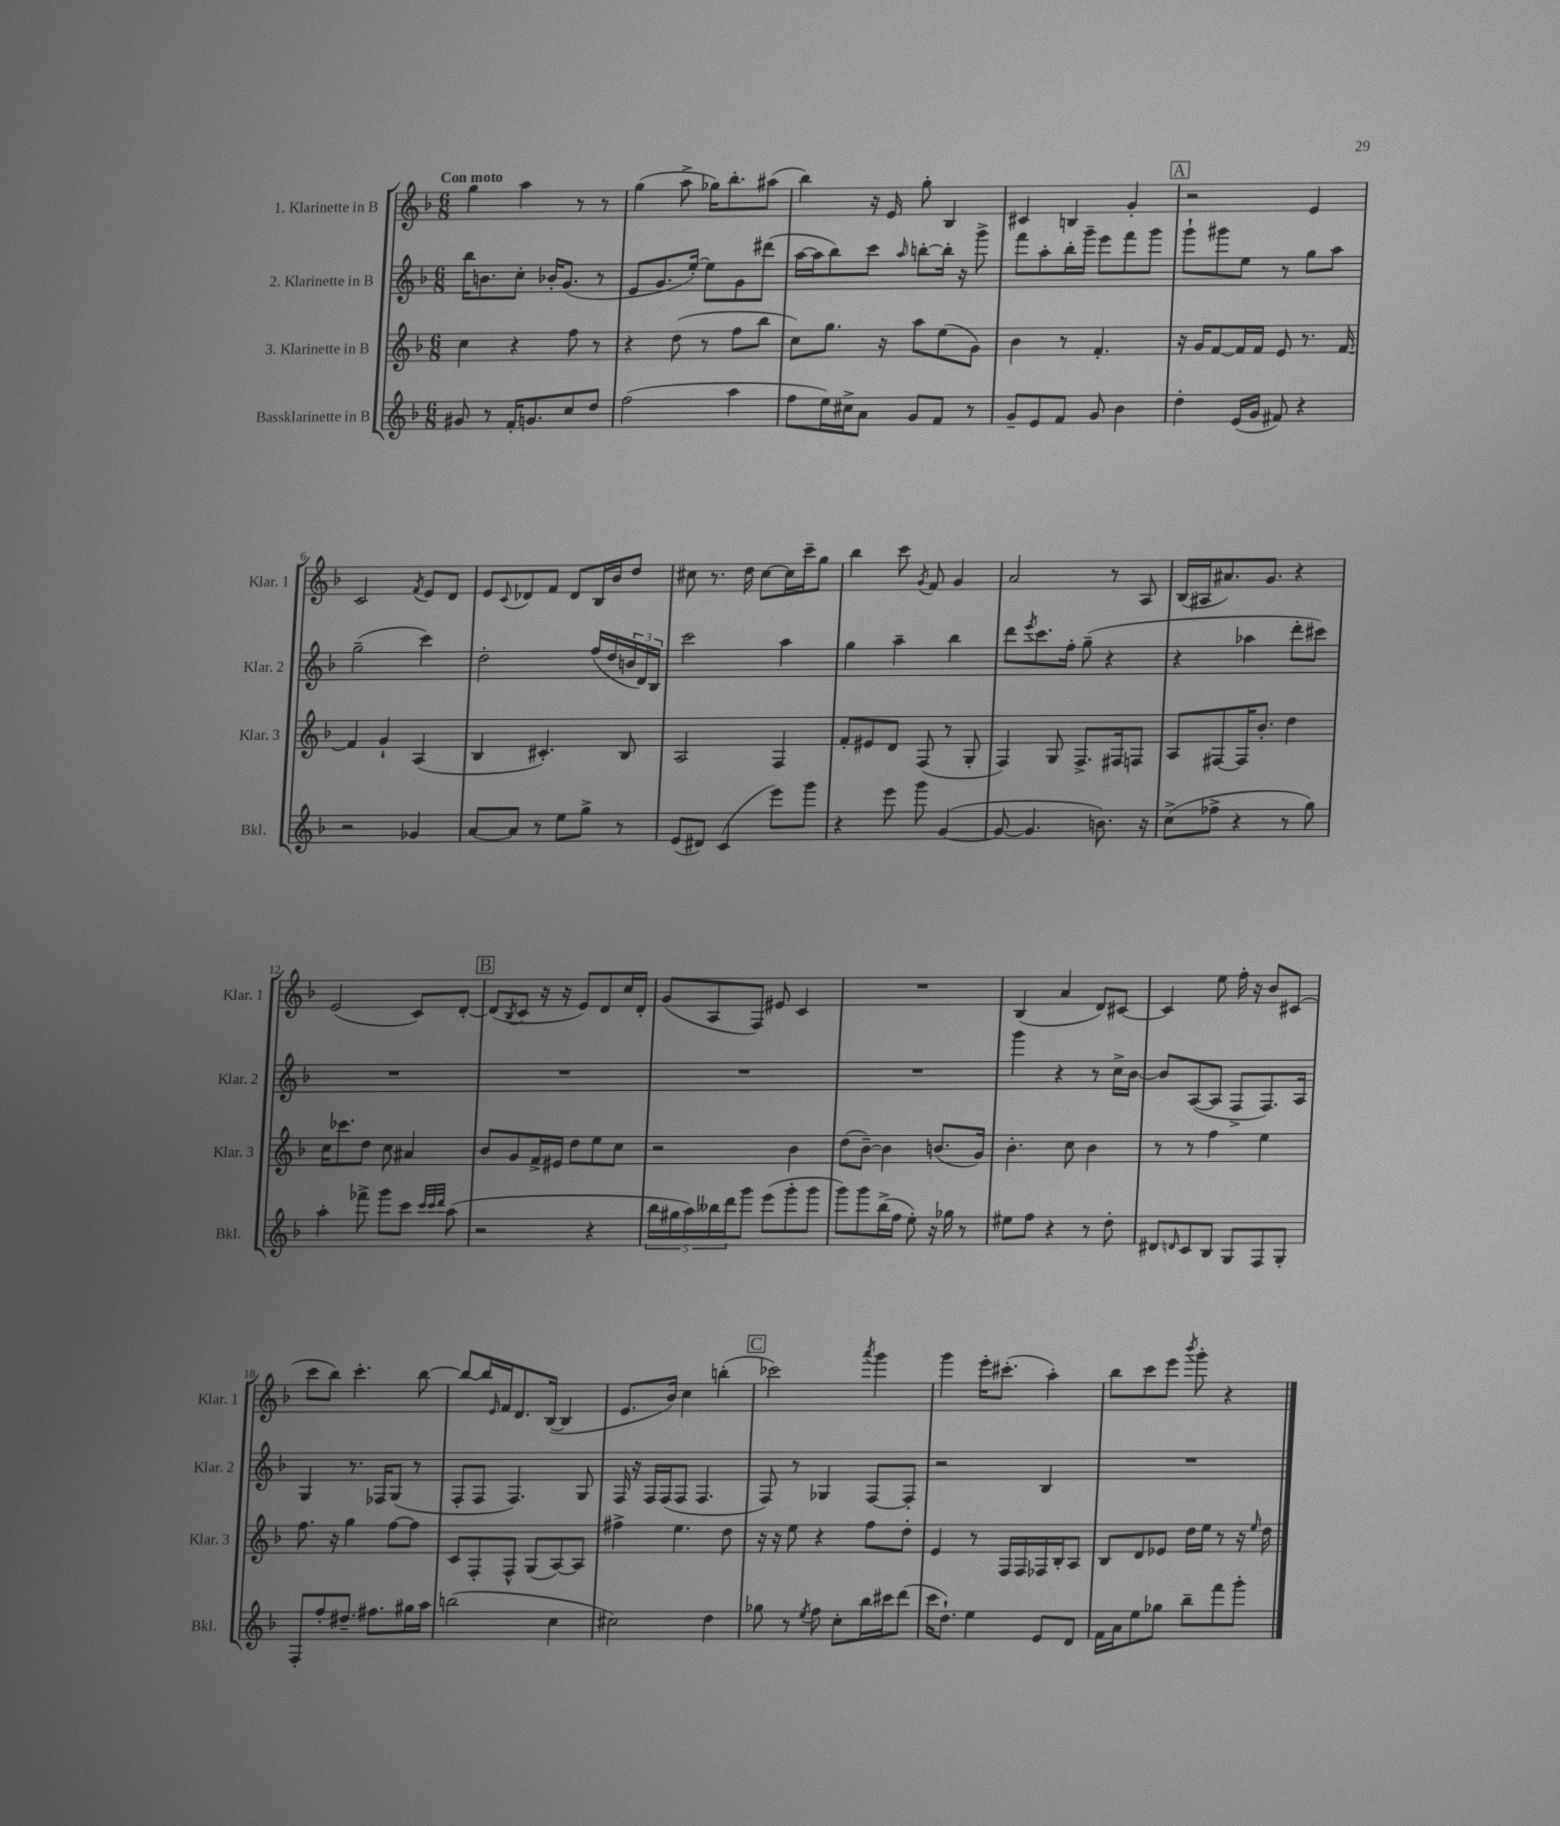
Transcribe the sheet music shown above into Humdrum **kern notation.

**kern	**kern	**kern	**kern
*staff4	*staff3	*staff2	*staff1
*clefG2	*clefG2	*clefG2	*clefG2
*k[b-]	*k[b-]	*k[b-]	*k[b-]
*M6/8	*M6/8	*M6/8	*M6/8
8g#/	4cc\	16bb-\LK	4gg\
.	.	8.b\	.
8r	.	.	.
16f'/LK	4r	8cc'\J	4aa\
8.g/	.	.	.
.	.	16b-'/LK	.
.	.	(8.g/J	.
8cc/	8ff\	.	8r
8dd/J	8r	8r	8r
=	=	=	=
(2ff\	4r	8e/L	(4gg\
.	.	8.g/	.
.	(8dd\	.	8aa^\
.	.	[16ee'/Jk)	.
.	8r	8ee\]L	16gg-\LK)
.	.	.	8.bb-'\
4aa\	8ff\L	8g\	.
.	8bb-\J	(8ddd#\J	(8aa#\J
=	=	=	=
8ff\L	8cc\L)	[16aa\LL	4bb-\)
.	.	16aa\]J	.
16ee\L)	8.gg\J	8bb-\)	.
16cc#^\J	.	.	.
8a\J	.	8ccc\J	16r
.	16r	.	16e/
.	.	16qqaa/	.
8g/L	8aa\L	[8bb'\L	8gg'\
8f/J	(8ee\	16bb'\]Jk	4B-/
.	.	16r	.
8r	8g\J)	8ggg^\	.
=	=	=	=
8g~/L	4b-\	8fff\L	4c#/
8e/	.	8aa'\	.
8f/J	8r	16bb-'\L	4B/
.	.	16ggg~\JJ	.
8g/	4.f'/	8eee\L	.
4b-\	.	8fff\	4g'/
.	.	8ggg\J	.
=	=	=	=
4dd'\	16r	8ggg`\L	2r
.	16g/LK	.	.
.	[8f/	8ggg#\	.
(16e/LL	16f/]L	8ee\J	.
16g/JJ	16f/JJ	.	.
8f#/)	8e/	8r	.
4r	8.r	8gg\L	4e/
.	.	8aa\J	.
.	[16f/	.	.
=	=	=	=
2r	4f/]	(2gg~\	2c/
.	4g`/	.	.
.	.	.	8qf/
4g-/	(4A/	4ccc\)	8e/L
.	.	.	8d/J
=	=	=	=
[8a/L	4B-/	2dd'\	8e/L
.	.	.	8qqc/
8a/]J	.	.	8d-/
8r	4.c#'/)	.	8f/J
8ee\L	.	.	8d-/L
8gg^\J	.	(16ff/LL	16B-/L
.	.	16dd/	16b-/J
8r	8B-/	24b/	8dd/J
.	.	24d/)	.
.	.	24B-/JJ	.
=	=	=	=
(8e/L	2A/	2ccc\	8cc#\
8d#/J)	.	.	8.r
(4c/	.	.	.
.	.	.	16dd\
.	.	.	[8cc#\L
8eee\L)	4F/	4aa\	16cc#\]L
.	.	.	16ccc~\J
8ggg\J	.	.	8gg\J
=	=	=	=
4r	8f'/L	4gg\	4bb-\
.	8e#/	.	.
8eee\	8d/J	4aa~\	8ccc\
.	.	.	8qg/
8ggg\	(8F/	.	8f/
([4g/	8r	4bb-\	4g/
.	8G'/	.	.
=	=	=	=
8g/_	4F/)	8ddd\L	2a/
.	.	8qeee/	.
4.g/]	.	8.ccc\	.
.	8G/	.	.
.	.	16ff'\Jk	.
.	8.F^/L	(8gg~\	.
8.b\)	.	4r	8r
.	16F#/k	.	.
.	8F/J	.	8A/
16r	.	.	.
=	=	=	=
(8cc^\L	8A/L	4r	(16B-/LL
.	.	.	16A#/J
8ff-^\J	[8F#/	.	8.a#/)
4r	16F#/]K	4aa-\	.
.	8.b-'/J	.	8.g/J
8r	4dd\	8ddd'\L	4r
8gg\)	.	8ccc#\J)	.
=	=	=	=
4aa'\	16cc\LK	2.r	(2e/
.	8.ccc-\	.	.
8fff-^\	8dd\J	.	.
8ggg\L	8cc\	.	.
8ccc\J	4a#/	.	8c/L)
32qqccc/LLL	.	.	.
32qqccc/	.	.	.
32qqddd/JJJ	.	.	.
(8aa\	.	.	[8d'/J
=	=	=	=
2r	8b-/L	2.r	(8d/]L
.	.	.	8qB-/
.	8g/	.	8c/J
.	16f^/L	.	16r
.	16e#/JJ	.	16r
.	8dd\L	.	8e/L)
4r	8ee\	.	8d/
.	8cc\J	.	16cc/L
.	.	.	16d'/JJ
=	=	=	=
20bb-\LL	2r	2.r	(8g/L
20gg#\	.	.	.
20aa\)	.	.	.
.	.	.	8A/
20bb--\	.	.	.
20ddd\J	.	.	.
8ggg\J	.	.	8F/J)
(8eee\L	.	.	8e#/
8ggg'\	4b-\	.	4c/
8ggg\J	.	.	.
=	=	=	=
8ggg\L)	(8dd\L	2.r	2.r
8ggg\	[8b-~\J)	.	.
(16bb-^\L	4b-\]	.	.
16ff\JJ	.	.	.
8ee'\)	.	.	.
16r	(8.b/L	.	.
16gg-\	.	.	.
8r	.	.	.
.	16g/Jk)	.	.
=	=	=	=
8ee#\L	4.b-'\	4ggg\	(4B-/
8ff\J	.	.	.
4r	.	4r	4a/
.	8cc\	.	.
8r	4b-\	8r	8d/L)
8dd'\	.	16cc^\LL	[8c#/J
.	.	[16b-\JJ	.
=	=	=	=
8d#/L	8r	8b-/]L	4c#/]
16qqd/	.	.	.
8c/	8r	([8A/	.
8B-/J	4ff\	8A/]J	8ee\
8G/L	.	8F^/L	16ff'\
.	.	.	16r
8F/	4ee\	8.F/)	8b-/L
8G'/J	.	.	(8c#/J
.	.	16A/Jk	.
=	=	=	=
8F'/L	8.ff\	4G/	8ccc\L
8ff'/	.	.	8bb-\J)
.	16r	.	.
8.dd#~/J	4gg\	8.r	4.ccc'\
8.ff#\L	.	16F-/LK	.
.	[8ff\L	(8G/J	.
16gg#\L	8ff\]J	8r	[8bb-\
16aa\JJ	.	.	.
=	=	=	=
(2bb\	8c/L	8F'/L	8bb-/_L
.	8F'/	8F/J	16bb-/]L
.	.	.	16qqe/
.	.	.	16f/J
.	8F^^/J	4.F/)	8.d/
.	(8G/L	.	.
.	.	.	([16B-/Jk
4cc\	[8A/)	.	4B-/]
.	8A/]J	8G/	.
=	=	=	=
2cc#\)	4ff#^\	16F/	8.e/L
.	.	16r	.
.	.	16F/LL	.
.	.	(16F/J	16b-/Jk)
.	4.ee\	8F/J	4cc\
.	.	4.F/	.
4dd\	.	.	(4bb'\
.	8dd\	.	.
=	=	=	=
8gg-\	16r	8F/)	2ccc-\)
.	16r	.	.
8r	8ee\	8r	.
8qee/	.	.	.
8ff\	4r	4G-/	.
8cc'\L	.	.	.
.	.	.	8qaaa/
16bb-\L	8ff\L	[8F/L	4ggg\
16ccc#\J	.	.	.
(8ddd\J	8dd'\J	8F'/]J	.
=	=	=	=
16ccc\LK	4e/	2r	4ggg\
8.dd`\J)	.	.	.
4ee\	8r	.	16eee'\LK
.	.	.	(8.ccc#'\J
.	16F/LL	.	.
.	16F/	.	.
8e/L	16F-/	4B-/	4aa'\)
.	16B-'/J	.	.
8d/J	8A/J	.	.
=	=	=	=
16f\LL	8B-/L	2.r	8bb-\L
16a\J	.	.	.
8ee\	8d/	.	8ccc\
8gg-\J	8e-/J	.	8eee\J
.	.	.	8qbbb-/
8bb-~\L	16dd\LL	.	8ggg'\
.	16ee\JJ	.	.
8fff\	8r	.	4r
8ggg'\J	16r	.	.
.	16qqee/	.	.
.	16dd\	.	.
==	==	==	==
*-	*-	*-	*-
